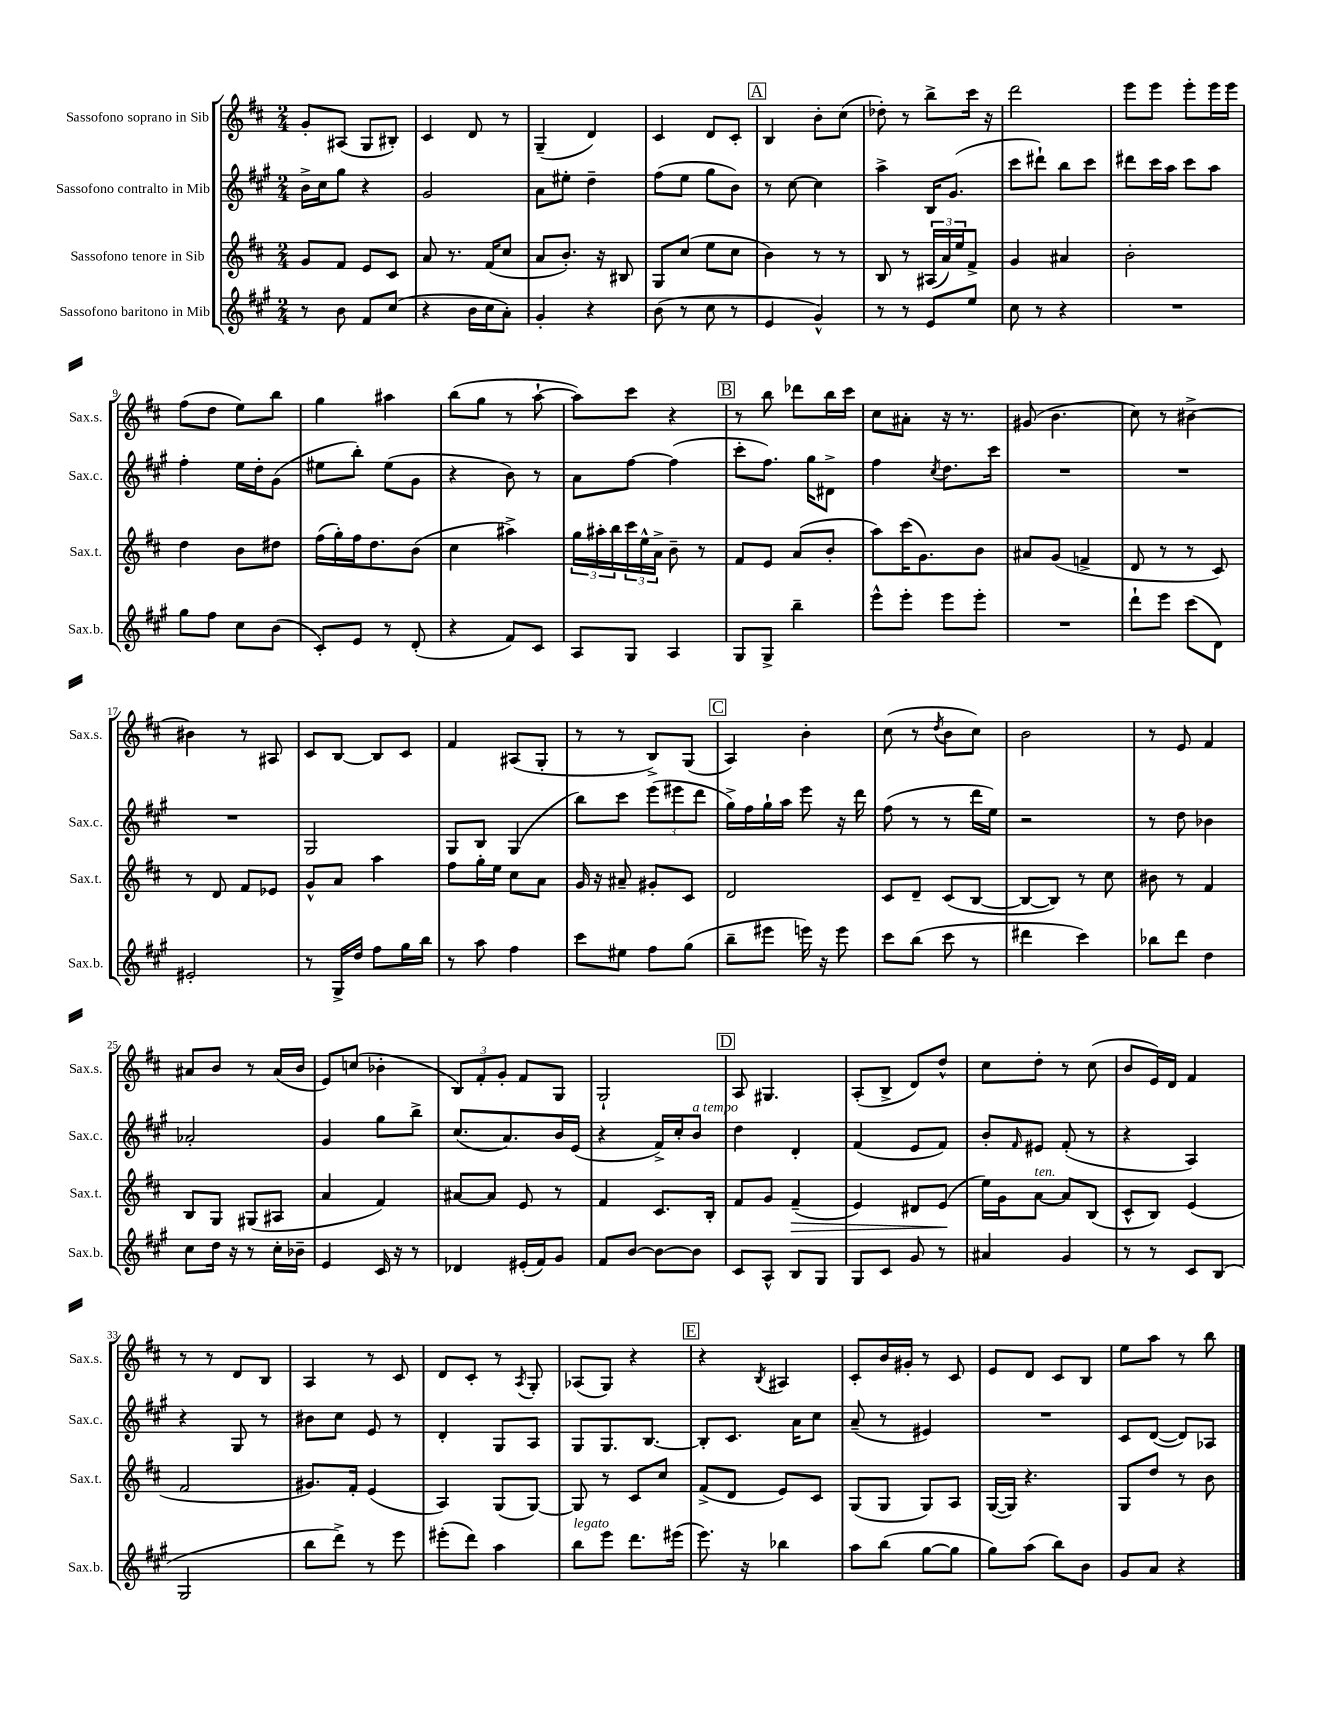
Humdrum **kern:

**kern	**kern	**kern	**kern
*staff4	*staff3	*staff2	*staff1
*clefG2	*clefG2	*clefG2	*clefG2
*k[f#c#g#]	*k[f#c#]	*k[f#c#g#]	*k[f#c#]
*M2/4	*M2/4	*M2/4	*M2/4
8r	8g	16b^	8g'
.	.	16cc#	.
8b	8f#	8gg#	(8A#
8f#	8e	4r	8G
(8cc#	8c#	.	8B#')
=	=	=	=
4r	8a	2g#	4c#
.	8.r	.	.
16b	.	.	8d
16cc#	(16f#	.	.
8a')	8cc#	.	8r
=	=	=	=
4g#'	8a	8a	(4G~
.	8.b')	8ee#'	.
4r	.	4dd~	4d)
.	16r	.	.
.	8B#	.	.
=	=	=	=
(8b	8G	(8ff#	4c#
8r	(8cc#	8ee	.
8cc#	8ee	8gg#	8d
8r	8cc#	8b)	8c#'
=	=	=	=
4e	4b)	8r	4B
.	.	[8cc#	.
4g#^^)	8r	4cc#]	8b'
.	8r	.	(8cc#
=	=	=	=
8r	8B	4aa^	8dd-')
8r	8r	.	8r
8e	(24A#	16B	8bb^
.	24a)	.	.
.	.	(8.g#	.
.	24ee	.	.
8ee	8f#^	.	16ccc#
.	.	.	16r
=	=	=	=
8cc#	4g	8ccc#	2ddd
8r	.	8ddd#`)	.
4r	4a#	8bb	.
.	.	8ccc#	.
=	=	=	=
2r	2b'	8ddd#	8eee
.	.	16ccc#	8eee
.	.	16aa	.
.	.	8ccc#	8eee'
.	.	8aa	16eee
.	.	.	16eee
=	=	=	=
8gg#	4dd	4ff#'	(8ff#
8ff#	.	.	8dd
8cc#	8b	16ee	8ee)
.	.	16dd'	.
(8b	8dd#	(8g#	8bb
=	=	=	=
8c#')	(16ff#	8ee#	4gg
.	16gg')	.	.
8e	16ff#	8bb')	.
.	8.dd	.	.
8r	.	(8ee#	4aa#
(8d'	(8b	8g#	.
=	=	=	=
4r	4cc#	4r	(8bb
.	.	.	8gg
8f#)	4aa#^)	8b)	8r
8c#	.	8r	[8aa`
=	=	=	=
8A	24gg	8a	8aa])
.	24aa#'	.	.
.	24bb	.	.
8G#	24ccc#	[8ff#	8ccc#
.	24ee^^	.	.
.	24a^	.	.
4A	8b~	(4ff#]	4r
.	8r	.	.
=	=	=	=
8G#	8f#	8ccc#'	8r
8G#^	8e	8.ff#)	8bb
4bb~	(8a	.	8ddd-
.	.	16gg#	.
.	8b'	8d#^	16bb
.	.	.	16ccc#
=	=	=	=
8eee^^	8aa)	4ff#	8cc#
8eee'	(16ccc#	.	8a#'
.	8.g)	.	.
.	.	8qcc#	.
8eee	.	8.dd	16r
.	.	.	8.r
8eee'	8b	.	.
.	.	16ccc#	.
=	=	=	=
2r	8a#	2r	(8g#
.	(8g	.	4.b
.	4f^	.	.
=	=	=	=
8ddd`	8d	2r	8cc#)
8eee	8r	.	8r
(8ccc#	8r	.	[4b#^
8d)	8c#)	.	.
=	=	=	=
2e#'	8r	2r	4b#]
.	8d	.	.
.	8f#	.	8r
.	8e-	.	8A#
=	=	=	=
8r	8g^^	2G#	8c#
16G#^	8a	.	[8B
16dd	.	.	.
8ff#	4aa	.	8B]
16gg#	.	.	8c#
16bb	.	.	.
=	=	=	=
8r	8ff#	8G#	4f#
8aa	16gg'	8B	.
.	16ee	.	.
4ff#	8cc#	(4G#	(8A#
.	8a	.	8G'
=	=	=	=
8ccc#	16g	8bb)	8r
.	16r	.	.
8ee#	8a#~	8ccc#	8r
8ff#	8g#'	(12eee	8B^)
.	.	12eee#	.
(8gg#	8c#	.	(8G
.	.	12ddd	.
=	=	=	=
8bb~	2d	16gg#^)	4A)
.	.	16ff#	.
8eee#	.	16gg#`	.
.	.	16aa	.
16eee)	.	8eee	4b'
16r	.	.	.
8eee	.	16r	.
.	.	16ddd	.
=	=	=	=
8ccc#	8c#	(8ff#	(8cc#
(8bb	8d~	8r	8r
.	.	.	8qdd
8ccc#	(8c#	8r	8b
8r	[8B	16ddd	8cc#)
.	.	16ee)	.
=	=	=	=
4ddd#	8B_	2r	2b
.	8B])	.	.
4ccc#)	8r	.	.
.	8cc#	.	.
=	=	=	=
8bb-	8b#	8r	8r
8ddd	8r	8dd	8e
4dd	4f#	4b-	4f#
=	=	=	=
8cc#	8B	2a-'	8a#
16dd	8G	.	8b
16r	.	.	.
8r	(8G#	.	8r
16cc#'	8A#	.	(16a#
16b-~	.	.	16b
=	=	=	=
4e	4a	4g#	8e)
.	.	.	(8cc
16c#	4f#)	8gg#	4b-'
16r	.	.	.
8r	.	8bb^	.
=	=	=	=
4d-	[8a#	(8.cc#	12B)
.	.	.	12f#'
.	8a#]	.	.
.	.	.	12g'
.	.	8.a)	.
(16e#'	8e	.	8f#
16f#)	.	.	.
8g#	8r	16b	8G
.	.	(16e	.
=	=	=	=
8f#	4f#	4r	2G`
[8b	.	.	.
8b_	8.c#	16f#^)	.
.	.	16cc#'	.
8b]	.	8b	.
.	16B'	.	.
=	=	=	=
8c#	8f#	4dd	8A
8A^^	8g	.	4.G#
8B	(4f#~	4d'	.
8G#	.	.	.
=	=	=	=
8G#	4e)	(4f#	(8A'
8c#	.	.	8B^
8g#	8d#	8e	8d)
8r	(8e	8f#)	8dd^^
=	=	=	=
4a#	16ee)	8b'	8cc#
.	16g	.	.
.	.	16qqf#	.
.	[8a	8e#	8dd'
4g#	8a]	(8f#'	8r
.	(8B	8r	(8cc#
=	=	=	=
8r	8c#^^	4r	8b
8r	8B)	.	16e)
.	.	.	16d
8c#	(4e	4A)	4f#
(8B	.	.	.
=	=	=	=
2G#	2f#	4r	8r
.	.	.	8r
.	.	8G#	8d
.	.	8r	8B
=	=	=	=
8bb	8.g#)	8b#	4A
8ddd^)	.	8cc#	.
.	16f#'	.	.
8r	(4e	8e	8r
8eee	.	8r	8c#
=	=	=	=
(8eee#'	4A)	4d'	8d
8ddd)	.	.	8c#'
4aa	(8G	8G#	8r
.	.	.	8qA
.	[8G)	8A	8G'
=	=	=	=
8bb	8G]	8G#	(8A-
8eee	8r	8.G#	8G)
8.ddd	8c#	.	4r
.	.	[8.B	.
.	8cc#	.	.
(16eee#	.	.	.
=	=	=	=
8.eee)	(8f#^	8B']	4r
.	8d	8.c#	.
16r	.	.	.
.	.	.	8qB
4bb-	8e)	.	4A#
.	.	16a	.
.	8c#	8cc#	.
=	=	=	=
8aa	(8G	(8a~	8c#'
(8bb	8G	8r	16b
.	.	.	16g#'
[8gg#	8G)	4e#)	8r
8gg#]	8A	.	8c#
=	=	=	=
8gg#)	([16G	2r	8e
.	16G])	.	.
(8aa	4.r	.	8d
8bb)	.	.	8c#
8b	.	.	8B
=	=	=	=
8g#	8G	8c#	8ee
8a	8dd	([8d	8aa
4r	8r	8d])	8r
.	8b	8A-	8bb
==	==	==	==
*-	*-	*-	*-
